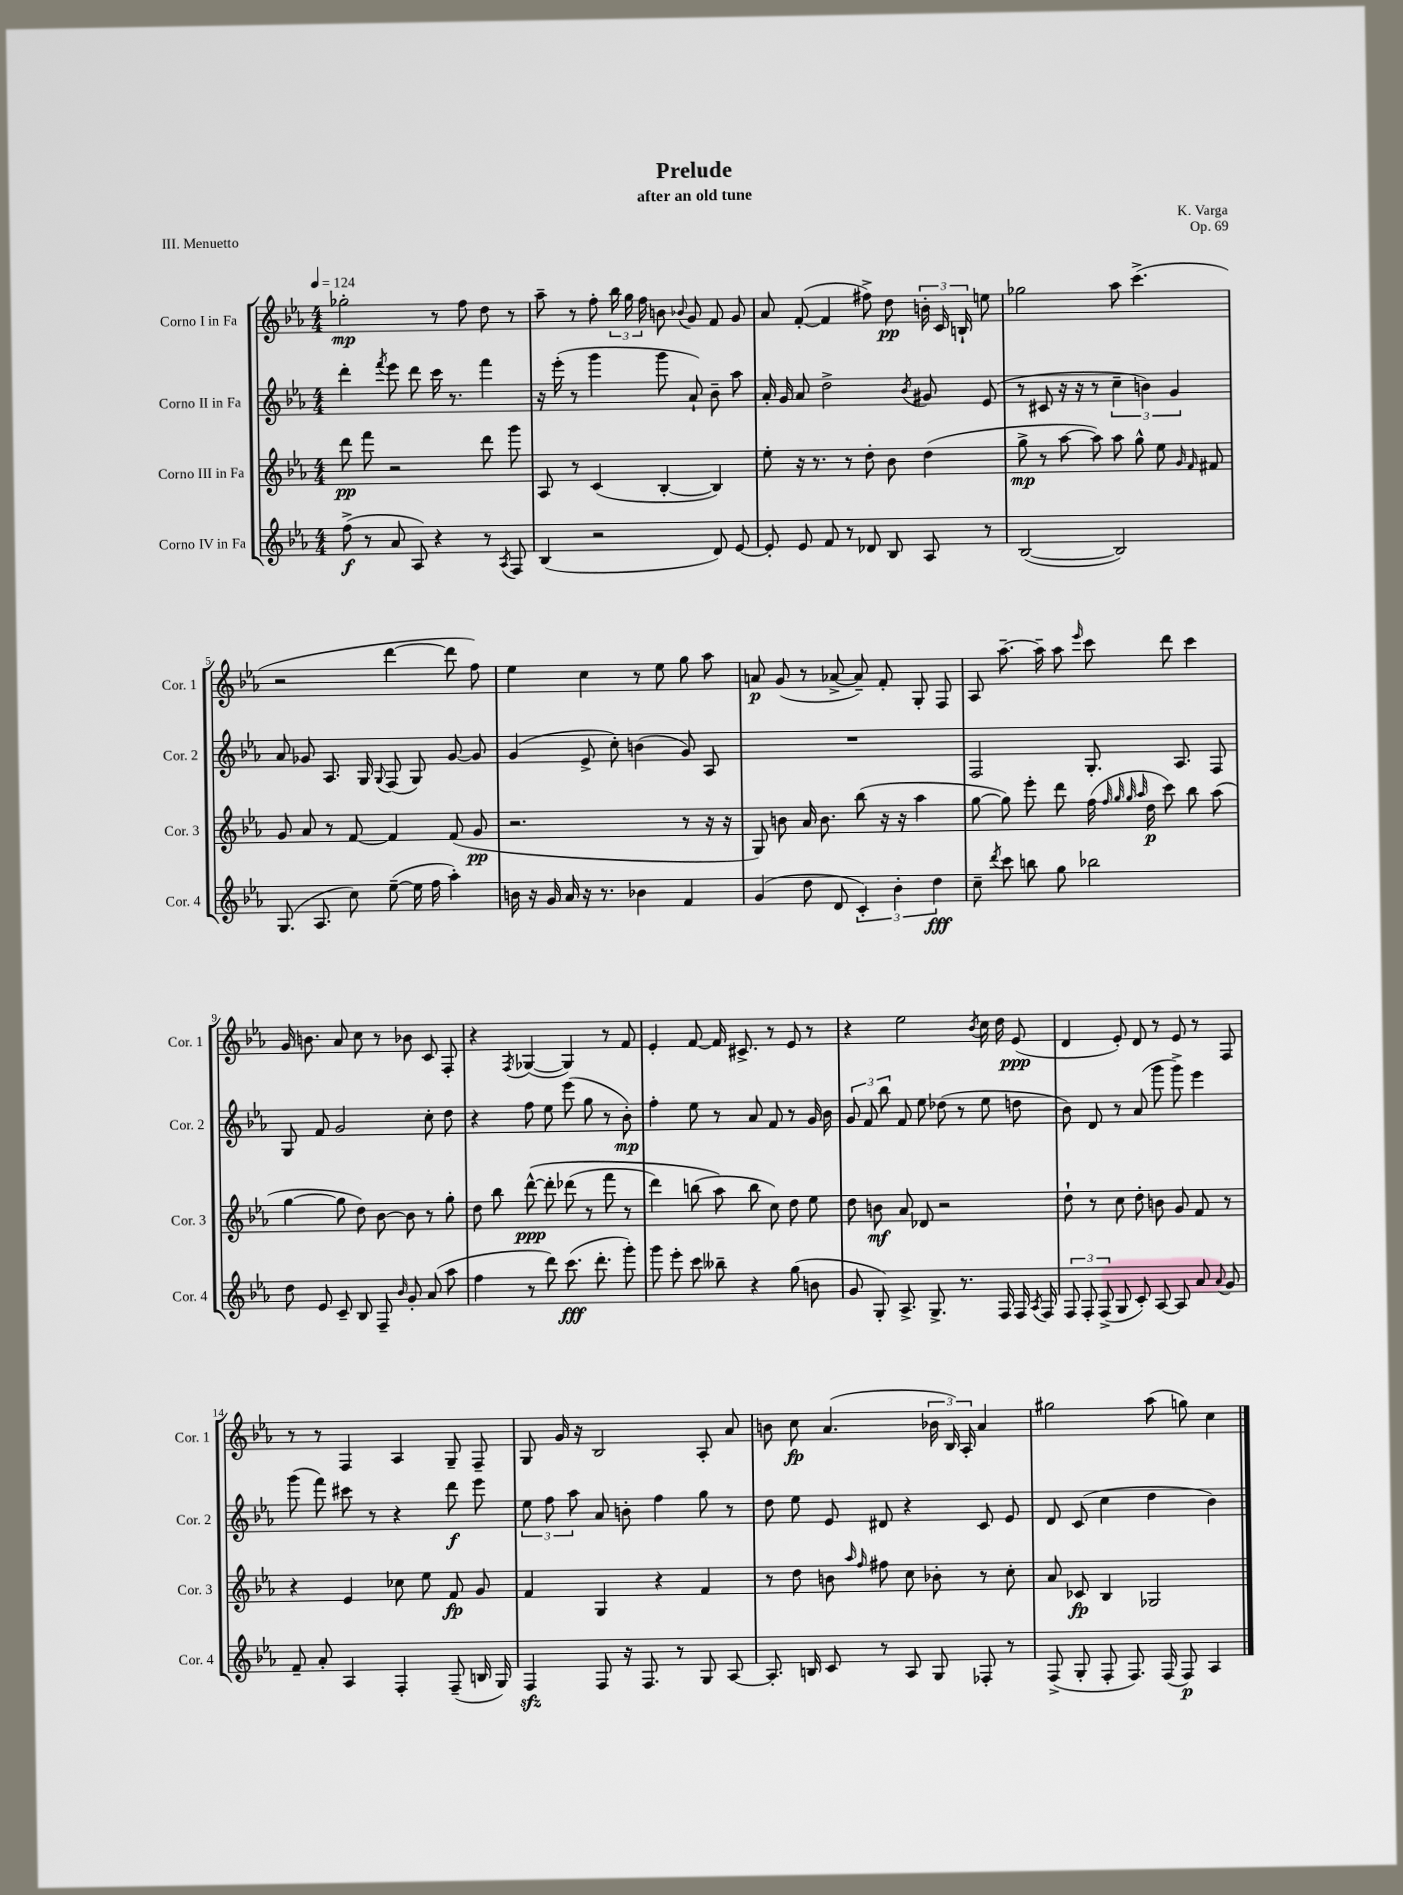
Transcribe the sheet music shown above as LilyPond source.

\header { title = "Prelude" composer = "K. Varga" subtitle = "after an old tune" opus = "Op. 69" piece = "III. Menuetto" }
<<
\new StaffGroup <<
\new Staff = "s0" \with { instrumentName = "Corno I in Fa" shortInstrumentName = "Cor. 1" } {
    \clef treble \key ees \major \numericTimeSignature \time 4/4 \tempo 4 = 124
    \autoBeamOff ges''2-.\mp r8 f''8 d''8 r8 |
    aes''8-- r8 f''8-. \tuplet 3/2 { bes''16 g''16 f''16 } b'8 \appoggiatura { bes'8 } g'8 f'8 g'8 |
    aes'8 f'8~-.( f'4 fis''8->) d''8\pp \tuplet 3/2 { b'16-. c'16 b16-! } e''8 |
    ges''2 aes''8 c'''4.->( |
    r2 d'''4~ d'''8 f''8) |
    ees''4 c''4 r8 ees''8 g''8 aes''8 |
    a'8\p g'8( r8 aes'8~-> aes'8--) f'8-. g8-. f8 |
    aes8 aes''8.~-- aes''16-- aes''8 \grace { ees'''16 } c'''8 d'''8 c'''4 |
    g'16 b'8. aes'8 c''8 r8 bes'8 c'8 f8-. |
    r4 \acciaccatura { f8 } ges4~( ges4) r8 f'8 |
    ees'4-. f'8~ f'16 cis'8.-> r8 ees'8 r8 |
    r4 ees''2 \acciaccatura { bes'8 } c''16 d''16 ees'8\ppp( |
    d'4 ees'8-.) d'8 r8 ees'8 r8 f8 |
    r8 r8 f4 aes4 g8-- f8-- |
    g8 g'16 r16 bes2 aes8-. aes'8 |
    b'8 c''8\fp aes'4.( \tuplet 3/2 { bes'16 bes16) aes16-. } aes'4 |
    gis''2 aes''8( g''8) c''4 \bar "|." |
}
\new Staff = "s1" \with { instrumentName = "Corno II in Fa" shortInstrumentName = "Cor. 2" } {
    \clef treble \key ees \major \numericTimeSignature \time 4/4
    \autoBeamOff d'''4-. \acciaccatura { f'''8 } ees'''8 d'''8 c'''16 r8. f'''4 |
    r16 ees'''16-.( r8 g'''4 g'''8 aes'8-!) bes'8-- aes''8 |
    aes'16-. g'16 aes'8 d''2-> \acciaccatura { bes'8 } gis'8 ees'8( |
    r8 cis'8 r16 r16 r8 \tuplet 3/2 { c''4-- b'4) g'4 } |
    aes'8 ges'8 aes8. g16 \appoggiatura { g8 } f8( g8) ges'8~ ges'8 |
    g'4( ees'8-> c''8-.) b'4( g'8) aes8 |
    R1 |
    f2 g8.-. aes8. f8 |
    g8 f'8 g'2 c''8-. d''8 |
    r4 f''8 ees''8 ees'''8( g''8 r8 bes'8-.\mp) |
    f''4-. ees''8 r8 aes'8 f'8 r8 g'16 bes'16 |
    \tuplet 3/2 { g'8 f'8 bes''8 } f'8 ees''8 des''8( r8 ees''8 d''8 |
    bes'8) d'8 r8 aes'8( g'''8 g'''8->) ees'''4 |
    g'''8( f'''8) cis'''8 r8 r4 d'''8\f ees'''8 |
    \tuplet 3/2 { ees''8 f''8 aes''8 } aes'8 b'8-. f''4 g''8 r8 |
    d''8 ees''8 ees'8 dis'8 r4 c'8 ees'8 |
    d'8 c'8( c''4 d''4 bes'4) \bar "|." |
}
\new Staff = "s2" \with { instrumentName = "Corno III in Fa" shortInstrumentName = "Cor. 3" } {
    \clef treble \key ees \major \numericTimeSignature \time 4/4
    \autoBeamOff d'''8\pp f'''8 r2 d'''8 g'''8 |
    aes8 r8 c'4( bes4~-. bes4) |
    ees''8-. r16 r8. r8 d''8-. bes'8 d''4( |
    g''8->\mp r8 aes''8~ aes''8) aes''8 g''8-^ ees''8 \grace { g'16 f'16 } fis'8 |
    g'8 aes'8 r8 f'8~ f'4 f'8( g'8\pp |
    r2. r8 r16 r16 |
    g8) b'8 aes'16 b'8. bes''8( r16 r16 aes''4 |
    g''8~ g''8) ees'''8-. d'''8 f''16( \grace { f''32 g''32 g''32 aes''32 } d''16\p c'''8) bes''8 aes''8( |
    g''4~ g''8 d''8) bes'8~ bes'8 r8 g''8-. |
    d''8 bes''8 d'''8~-^\ppp\( d'''8-. des'''8( r8 f'''8 r8 |
    d'''4) b''8( aes''8\) b''8 c''8) d''8 ees''8 |
    d''8 b'8\mf aes'8 des'8 r2 |
    d''8-! r8 c''8 d''8-. b'8 g'8 f'8 r8 |
    r4 ees'4 ces''8 ees''8 f'8\fp g'8 |
    f'4 g4 r4 f'4 |
    r8 d''8 b'8 \grace { aes''16 f''16 } fis''8 c''8 bes'8-. r8 c''8-. |
    aes'8 ces'8\fp bes4 ges2 \bar "|." |
}
\new Staff = "s3" \with { instrumentName = "Corno IV in Fa" shortInstrumentName = "Cor. 4" } {
    \clef treble \key ees \major \numericTimeSignature \time 4/4
    \autoBeamOff f''8->\f( r8 aes'8 aes8) r4 r8 \acciaccatura { aes8 } f8 |
    bes4( r2 d'8) ees'8~ |
    ees'8-. ees'8 f'8 r8 des'8 bes8 aes8 r8 |
    bes2~( bes2) |
    g8.( aes8. c''8) ees''8~--( ees''16 f''16 aes''4-.) |
    b'16 r16 g'16 aes'16 r16 r8. bes'4 f'4 |
    g'4( d''8 d'8 \tuplet 3/2 { c'4-.) bes'4-. d''4\fff } |
    c''8-- \acciaccatura { d'''8 } c'''8 b''8 g''8 bes''2 |
    d''8 ees'8 c'8-- bes8 f8-- \grace { bes'16 } g'8-. aes'8( aes''8 |
    f''4 r8 d'''8) c'''8.\fff( d'''8.-. g'''8-.) |
    g'''8 ees'''8-. c'''8 beses''8-- r4 g''8( b'8 |
    g'8 g8-.) aes8.-> g8.-> r8. f16 f16 \acciaccatura { aes8 } f16 |
    \tuplet 3/2 { f8 f8-. f8->( } g8 c'8-.) aes8~ aes8 aes'8 \appoggiatura { aes'8 } g'8 |
    f'8-- aes'8-. aes4 f4-. f8--( b16 g16) |
    f4\sfz f8 r16 f8. r8 g8 aes8~ |
    aes8.-. b16 c'8 r8 aes8 g8 fes8-. r8 |
    f8->( g8-. f8-. f8.) f16( f8\p) aes4 \bar "|." |
}
>>
>>
